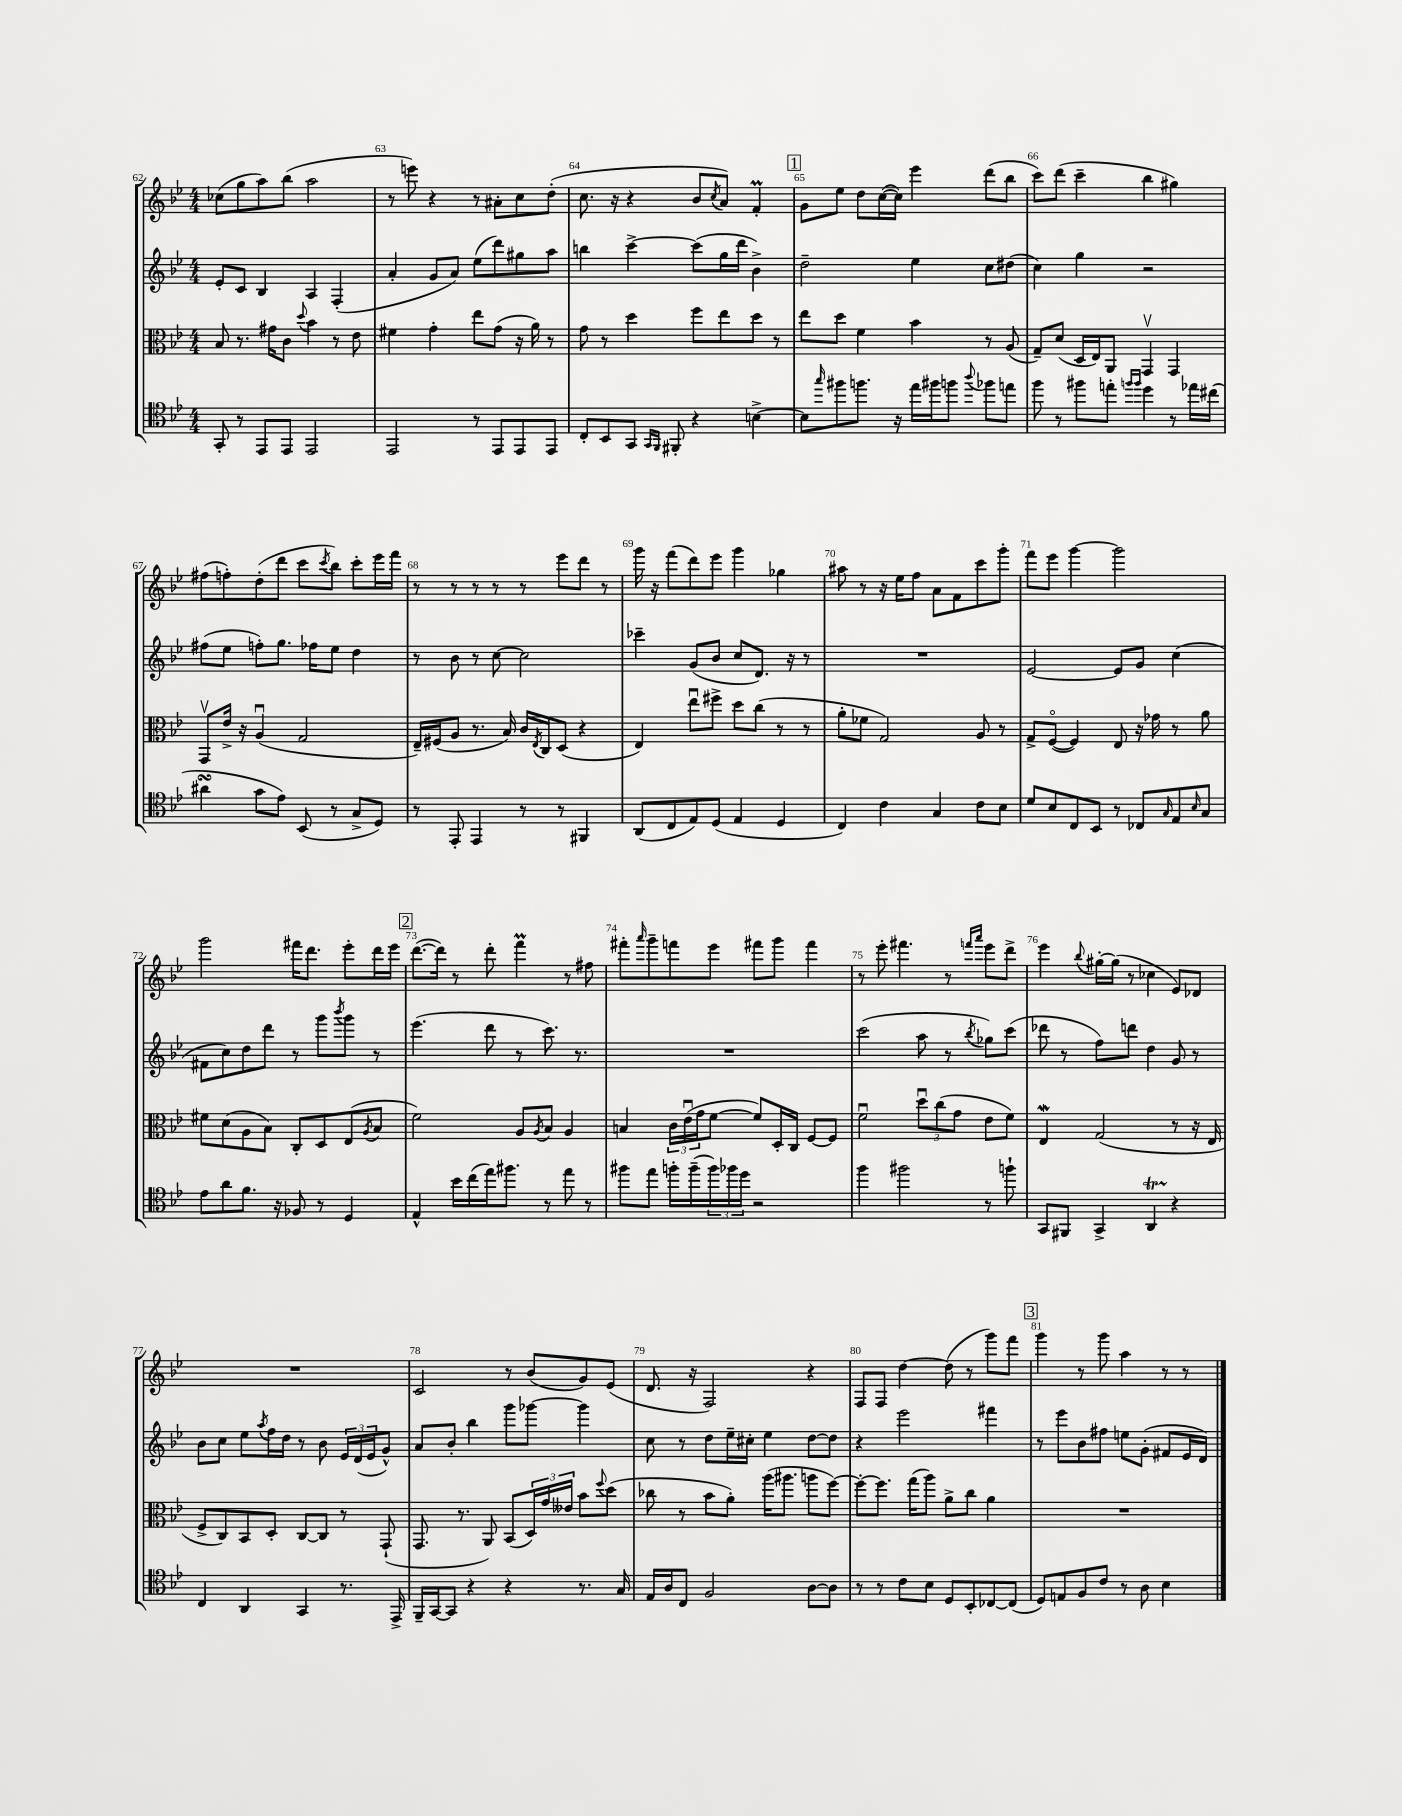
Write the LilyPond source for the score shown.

<<
\new StaffGroup <<
\new Staff = "s0" {
    \clef treble \key bes \major \numericTimeSignature \time 4/4
    ces''8( g''8 a''8) bes''8( a''2 |
    r8 e'''8) r4 r8 ais'8-. c''8 d''8-.( |
    c''8. r16 r4 bes'8 \acciaccatura { c''8 } a'8) f'4-.\prall |
    \mark \markup { \box "1" } g'8 ees''8 d''8 c''16~( c''16) ees'''4 d'''8( bes''8 |
    c'''8) d'''8( c'''4-- bes''4 gis''4) |
    fis''8( f''8-.) d''8-.( d'''8 c'''8 \acciaccatura { c'''8 } bes''8) c'''8-. ees'''16 f'''16 |
    r8 r8 r8 r8 r8 ees'''8 d'''8 r8 |
    g'''16 r16 f'''8( d'''8) ees'''8 g'''4 ges''4 |
    ais''8 r8 r16 ees''16 f''8 a'8 f'8 c'''8 g'''8-. |
    f'''8 ees'''8 g'''4~ g'''2 |
    g'''2 fis'''16 d'''8. ees'''8-. d'''16 ees'''16 |
    \mark \markup { \box "2" } d'''8.~( d'''16) r8 d'''8-. f'''4\prall r8 fis''8 |
    fis'''8-. \grace { a'''16 } g'''8-- f'''8 ees'''8 fis'''8 g'''8 fis'''4 |
    r8 ees'''8-. fis'''4. r8 \grace { f'''16 a'''16 } ees'''8 d'''8-> |
    ees'''4 \appoggiatura { bes''8 } gis''16~-. gis''16( r8 ces''4 ees'8) des'8 |
    R1 |
    c'2 r8 bes'8( g'8) ees'8( |
    d'8. r16 f2) r4 |
    f8 f8 d''4~ d''8( r8 g'''8) f'''8 |
    \mark \markup { \box "3" } g'''4 r8 g'''8 a''4 r8 r8 \bar "|." |
}
\new Staff = "s1" {
    \clef treble \key bes \major \numericTimeSignature \time 4/4
    ees'8-. c'8 bes4 a4 f4-.( |
    a'4-. g'8 a'8) ees''8( d'''8) gis''8 a''8 |
    b''4 c'''4~-> c'''8( g''16 d'''16 bes'4->) |
    \mark \markup { \box "1" } d''2-- ees''4 c''8 dis''8( |
    c''4) g''4 r2 |
    fis''8( ees''8 f''8-.) g''8. fes''16 ees''8 d''4 |
    r8 bes'8 r8 c''8~ c''2 |
    ces'''4-- g'8( bes'8 c''8 d'8.) r16 r8 |
    R1 |
    ees'2~ ees'8 g'8 c''4( |
    fis'8 c''8) d''8 d'''8 r8 g'''8 \acciaccatura { bes'''8 } g'''8 r8 |
    \mark \markup { \box "2" } ees'''4.( d'''8 r8 c'''8.) r8. |
    R1 |
    c'''2( a''8 r8 \acciaccatura { bes''8 } ges''8) c'''8( |
    des'''8 r8 f''8) d'''8 d''4 g'8 r8 |
    bes'8 c''8 ees''8 \acciaccatura { a''8 } f''16 d''16 r8 bes'8 \tuplet 3/2 { ees'16 d'16( ees'16 } g'8-^) |
    a'8 bes'8-. bes''4 g'''8 ges'''8~ ges'''4 |
    c''8 r8 d''8 ees''16-- cis''16-. ees''4 d''8~ d''8 |
    r4 ees'''2 fis'''4 |
    \mark \markup { \box "3" } r8 ees'''8 bes'8 fis''8 e''8 g'8-.( fis'8 ees'16 d'16) \bar "|." |
}
\new Staff = "s2" {
    \clef alto \key bes \major \numericTimeSignature \time 4/4
    bes8 r8. gis'16 c'8 \appoggiatura { d''8 } bes'4 r8 ees'8 |
    fis'4 g'4-. ees''8 g'8( r16 a'16) r8 |
    g'8 r8 d''4 f''8 ees''8 d''8 r8 |
    \mark \markup { \box "1" } ees''8 d''8 f'4 bes'4 r8 a8( |
    g8--) d'8( d16 ees16) a,8 g,4\upbow g,4 |
    g,8\upbow ees'16-> r16 a4\downbow( g2 |
    ees16--) fis16( a8 r8. bes16) c'16 \acciaccatura { ees8 } c16 d8( r4 |
    ees4) ees''8\downbow fis''8-> d''8 c''8( r8 r8 |
    a'8-. fes'8 g2) a8 r8 |
    g8-> f8~\flageolet( f4) ees8 r16 ges'16 r8 a'8 |
    fis'8 d'8( a8 bes8) c8-. d8 ees8( \acciaccatura { a8 } bes8 |
    \mark \markup { \box "2" } f'2) a8 \acciaccatura { a8 } bes8 a4 |
    b4 \tuplet 3/2 { c'16 ees'16\downbow( g'16 } f'8~ f'8) d16-. c16 f8~ f8 |
    f'2\downbow \tuplet 3/2 { d''8\downbow c''8( g'8 } ees'8 f'8) |
    ees4\mordent g2( r8 r16 ees16 |
    f8-> c8) bes,8 d8-. c8~ c8 r8 g,8-!( |
    g,8. r8. a,8) bes,8( \tuplet 3/2 { d16) g'16 eeses'16 } bes'8 \appoggiatura { f''8 } d''8( |
    ces''8 r8 bes'8 a'8-.) a''16( ais''8. a''8 f''8~) |
    f''8~-. f''8. g''16( a''8) a'8-> c''8 a'4 |
    \mark \markup { \box "3" } R1 \bar "|." |
}
\new Staff = "s3" {
    \clef tenor \key bes \major \numericTimeSignature \time 4/4
    g,8-. r8 ees,8 ees,8 ees,2 |
    ees,2 r8 ees,8 ees,8 ees,8 |
    c8-. bes,8 g,8 \grace { g,16 f,16 } fis,8-. r4 b4~-> |
    \mark \markup { \box "1" } b8 \grace { g''16 } fis''8 f''8. r16 ees''16 fis''16 f''8 \appoggiatura { a''8 } fes''8 e''8 |
    f''8 r8 fis''8 e''8-. \grace { f''16 f''16 } d''4 r8 ees''16 cis''16( |
    ais'4\turn g'8 ees'8) bes,8( r8 g8-> d8) |
    r8 ees,8-. ees,4 r8 r8 fis,4 |
    a,8( c8 ees8) d8( ees4 d4 |
    c4) c'4 g4 c'8 bes8 |
    d'8 bes8 c8 bes,8 r8 ces8 \grace { g16 } ees8 \grace { bes16 } g8 |
    ees'8 a'8 f'8. r16 fes8 r8 d4 |
    \mark \markup { \box "2" } ees4-^ bes'16 c''16( ees''16) fis''8. r8 ees''8 r8 |
    fis''8 ees''8 f''16-. f''16--( \tuplet 3/2 { f''16) fes''16 d''16 } r2 |
    f''4 fis''2 r8 f''8-! |
    g,8 fis,8 g,4-> a,4\startTrillSpan r4\stopTrillSpan |
    c4 a,4 g,4 r8. ees,16-> |
    f,16-- g,16~ g,8 r4 r4 r8. g16 |
    ees16 a16 c8 f2 a8~ a8 |
    r8 r8 c'8 bes8 d8 bes,8-. ces8~ ces8( |
    \mark \markup { \box "3" } d8) e8 f8 c'8 r8 a8 bes4 \bar "|." |
}
>>
>>
\layout { \context { \Score currentBarNumber = #62 \override BarNumber.break-visibility = ##(#f #t #t) barNumberVisibility = #all-bar-numbers-visible } }
